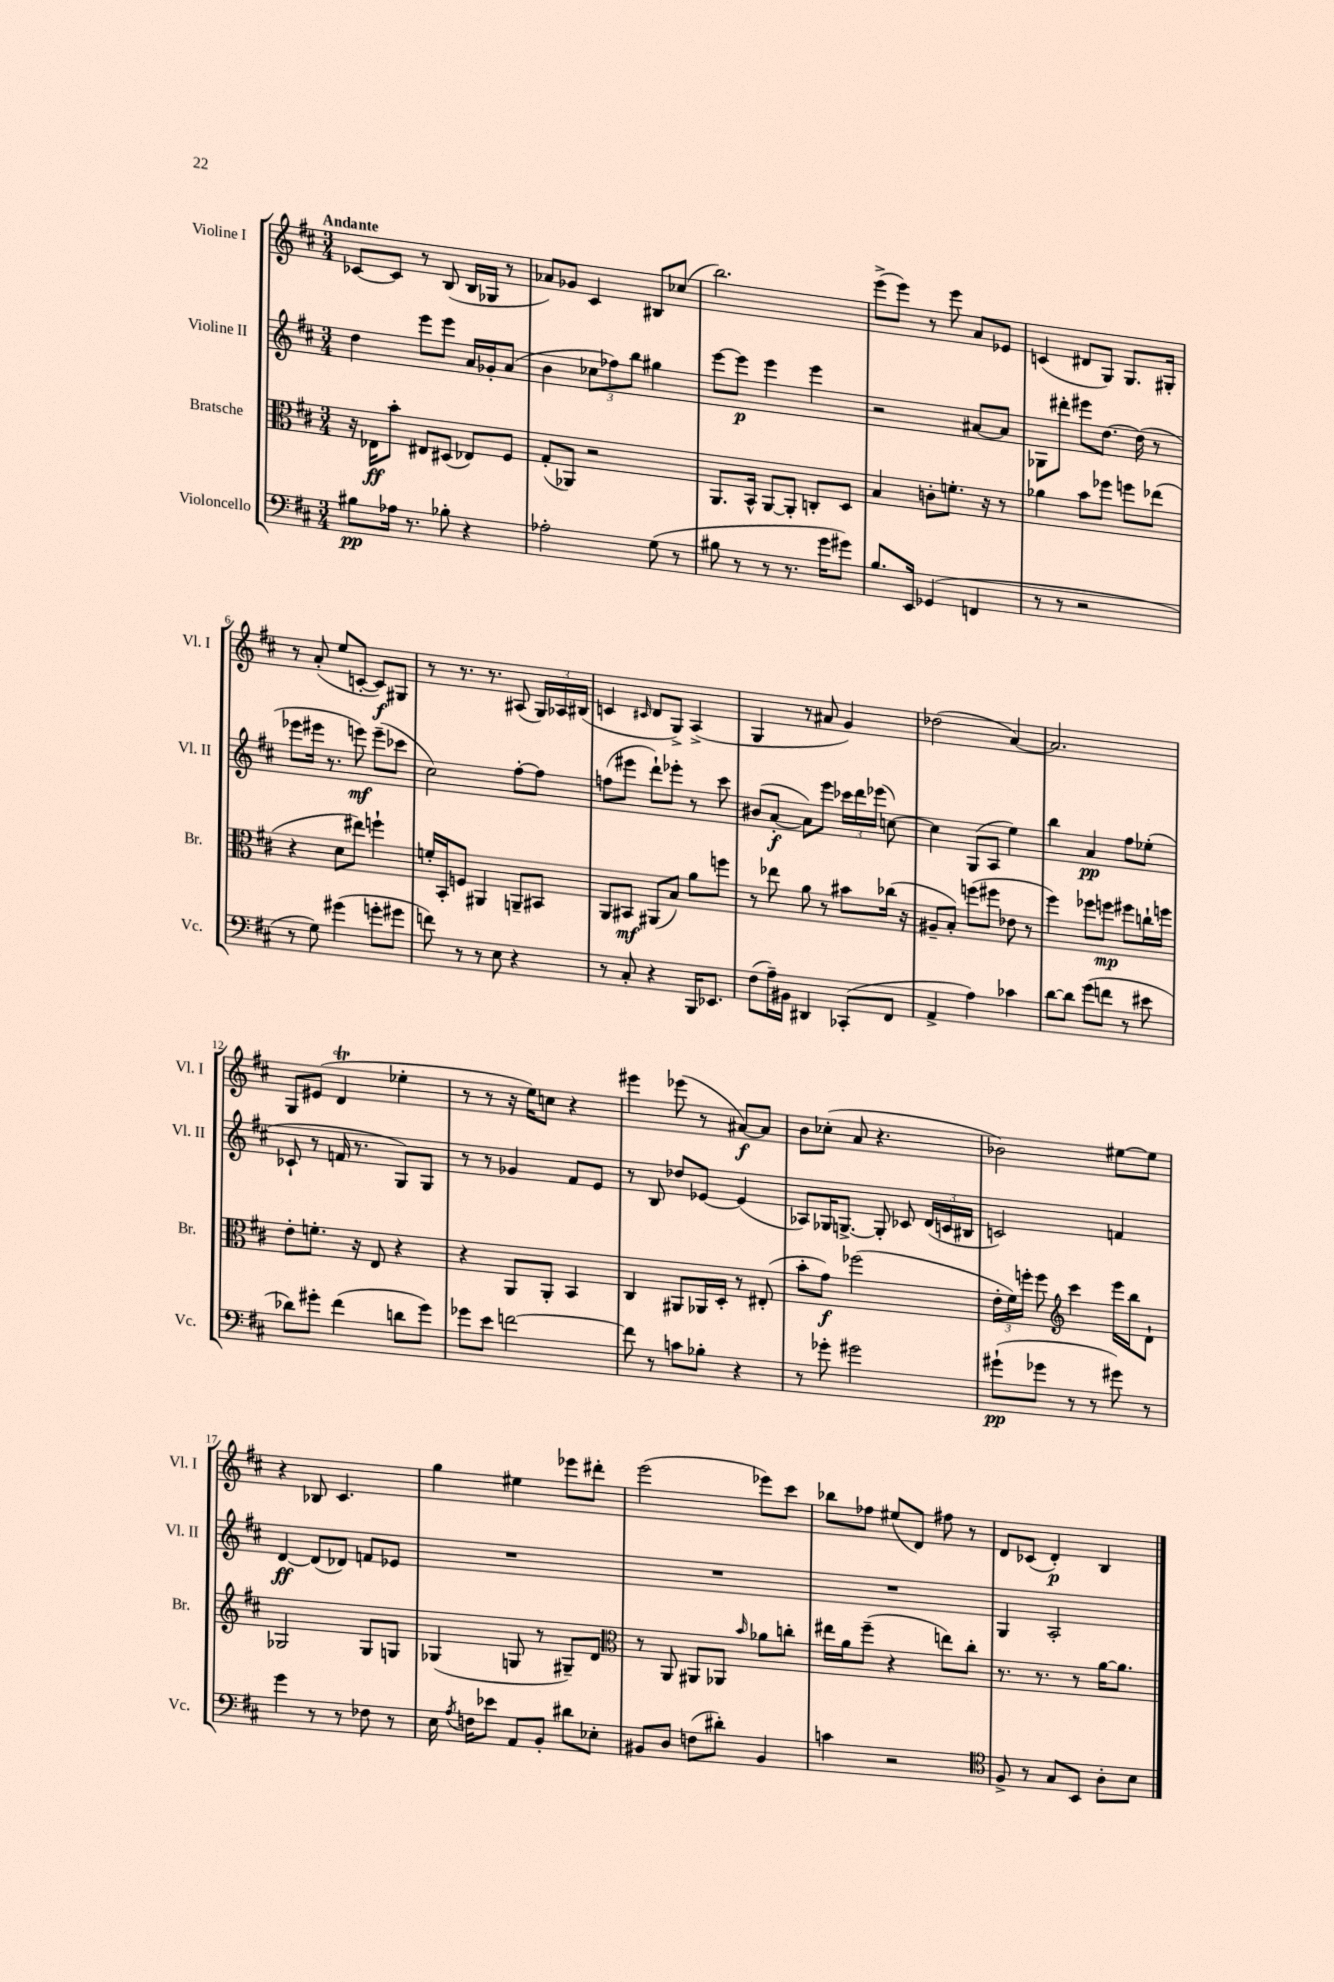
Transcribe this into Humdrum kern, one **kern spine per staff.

**kern	**dynam	**kern	**dynam	**kern	**dynam	**kern	**dynam
*part4	*part4	*part3	*part3	*part2	*part2	*part1	*part1
*staff4	*staff4	*staff3	*staff3	*staff2	*staff2	*staff1	*staff1
*I"Violoncello	*	*I"Bratsche	*	*I"Violine II	*	*I"Violine I	*
*I'Vc.	*	*I'Br.	*	*I'Vl. II	*	*I'Vl. I	*
*clefF4	*	*clefC3	*	*clefG2	*	*clefG2	*
*k[f#c#]	*	*k[f#c#]	*	*k[f#c#]	*	*k[f#c#]	*
*M3/4	*	*M3/4	*	*M3/4	*	*M3/4	*
=1	=1	=1	=1	=1	=1	=1	=1
!	!	!	!	!	!	!LO:TX:a:B:t=Andante	!
8B#X\L	pp	16r	.	4dd\	.	[8c-X/L	.
.	.	16E-X\KL	ff	.	.	.	.
16A-X\Jk	.	8b'\J	.	.	.	8c-/J]	.
8.r	.	.	.	.	.	.	.
.	.	8E#X/L	.	8eee\L	.	8r	.
8B-X'\	.	(8D#X/J	.	8eee\J	.	(8B/	.
4r	.	8E-X/L)	.	16a/LL	.	16B/LL	.
.	.	.	.	16g-X'/J	.	16G-X/JJ	.
.	.	8F#/J	.	(8a/J	.	8r	.
=2	=2	=2	=2	=2	=2	=2	=2
2A-X'\	.	(8G'/L	.	4b\	.	8a-X/L)	.
.	.	8AA-X/J)	.	.	.	8g-X/J	.
.	.	2r	.	12cc-X\L	.	4c#/	.
.	.	.	.	12ff-X\)	.	.	.
.	.	.	.	12bb\J	.	.	.
(8G\	.	.	.	4gg#X\	.	8B#X/L	.
8r	.	.	.	.	.	(8cc-X/J	.
=3	=3	=3	=3	=3	=3	=3	=3
8B#X\	.	8.AA/L	.	[8eee\L	.	2.bb\)	.
8r	.	.	.	8eee\J]	p	.	.
.	.	16BB^^/Jk	.	.	.	.	.
8r	.	[8AA/L	.	4eee\	.	.	.
8.r	.	8AA'/J]	.	.	.	.	.
.	.	8Cn'/L	.	4eee\	.	.	.
16g\KL	.	.	.	.	.	.	.
8g#X\J)	.	8D/J	.	.	.	.	.
=4	=4	=4	=4	=4	=4	=4	=4
8.B/L	.	4B/	.	2r	.	(8eee^\L	.
.	.	.	.	.	.	8eee\J)	.
16EE/Jk	.	.	.	.	.	.	.
(4GG-X/	.	8cn'\L	.	.	.	8r	.
.	.	8.fn'\J	.	.	.	8eee\	.
4FFn/	.	.	.	[8a#X/L	.	8a/L	.
.	.	16r	.	.	.	.	.
.	.	8r	.	8a#/J]	.	8e-X/J	.
=5	=5	=5	=5	=5	=5	=5	=5
8r	.	4a-X\	.	8G-X\L	.	(4cn/	.
8r	.	.	.	8ddd#X'\J	.	.	.
2r	.	8b\L	.	8eee#X\L	.	8d#X/L	.
.	.	8ff-X\J	.	[8.dd\J	.	8G/J)	.
.	.	8ffn\L	.	.	.	8.G/L	.
.	.	.	.	(16dd\]	.	.	.
.	.	(8ee-X\J	.	8r	.	.	.
.	.	.	.	.	.	16G#X'/Jk	.
!!LO:LB:g=z
=6	=6	=6	=6	=6	=6	=6	=6
8r	.	4r	.	8eee-X\L	.	8r	.
8G\)	.	.	.	16eee#X\Jk	.	(8a'/	.
.	.	.	.	8.r	.	.	.
(4g#X\	.	8d\L	.	.	.	8ee/L	.
.	.	8ee#X\J)	.	8eeen\)	mf	[8cn'/J	.
8gn'\L	.	4ffn`\	.	(8eee~\L	.	8c/L])	f
8g#X\J	.	.	.	8ccc-X\J	.	8G#X/J	.
=7	=7	=7	=7	=7	=7	=7	=7
8fn\)	.	16fn'/LL	.	2cc#\)	.	8r	.
.	.	16BB'/J	.	.	.	.	.
8r	.	8Fn/J	.	.	.	8.r	.
8r	.	4AA#X/	.	.	.	.	.
.	.	.	.	.	.	8.r	.
8E\	.	.	.	.	.	.	.
4r	.	8AAn~/L	.	[8ff#'\L	.	(8A#X/	.
.	.	8BB#X/J	.	8ff#\J]	.	24G/LL)	.
.	.	.	.	.	.	24A-X/	.
.	.	.	.	.	.	(24B#X/JJ	.
=8	=8	=8	=8	=8	=8	=8	=8
8r	.	8AA/L	.	(8ffn\L	.	4cn/	.
8C#'/	.	8BB#X/J	mf	8eee#X\J	.	.	.
.	.	.	.	.	.	16qqc#X/	.
4r	.	(8AA#X/L	.	8ddd`\L)	.	8d/L	.
.	.	8B/J)	.	8eee-X'\J	.	8G^/J)	.
16BBB/KL	.	8a\L	.	8r	.	(4A^/	.
8.EE-X/J	.	.	.	.	.	.	.
.	.	8ffn\J	.	8ccc#\	.	.	.
=9	=9	=9	=9	=9	=9	=9	=9
(8F#\L	.	8r	.	(8b#X/L	.	4G/	.
16A~\L)	.	8ee-X\	.	[8a'/J	f	.	.
16BB#X\JJ	.	.	.	.	.	.	.
4DD#X/	.	8a\	.	8a\L])	.	8r	.
.	.	8r	.	8eee\J	.	8a#X/	.
(8CC-X'/L	.	8b#X\L	.	24ccc-X\LL	.	4g/)	.
.	.	.	.	24ddd\	.	.	.
.	.	.	.	(24eee-X\JJ	.	.	.
8FF#/J	.	(16cc-X\Jk	.	[8ccn\)	.	.	.
.	.	16r	.	.	.	.	.
=10	=10	=10	=10	=10	=10	=10	=10
4AA^/	.	8A#X~/L	.	4cc\]	.	(2dd-X\	.
.	.	8B'/J)	.	.	.	.	.
4A\)	.	(8ffn\L	.	(8G/L	.	.	.
.	.	8ff#X\J	.	8A/J	.	.	.
4c-X\	.	8e-X\	.	4ee\)	.	[4a/)	.
.	.	8r	.	.	.	.	.
=11	=11	=11	=11	=11	=11	=11	=11
[8d\L	.	4ff#\)	.	4bb\	.	2.a/]	.
8d\J]	.	.	.	.	.	.	.
(8g\L	.	8ff-X\L	.	4a/	pp	.	.
8fn\J	.	8ffn\J	mp	.	.	.	.
8r	.	8ff#X\L	.	8ff#\L	.	.	.
8e#X\	.	16ccn`\L	.	(8ee-X'\J	.	.	.
.	.	16ffn\JJ	.	.	.	.	.
!!LO:LB:g=z
=12	=12	=12	=12	=12	=12	=12	=12
8d-X\L)	.	8e'\L	.	8c-X`/	.	8G/L	.
8g#X'\J	.	8.fn'\J	.	8r	.	(8e#X/J	.
(4f#\	.	.	.	16fn/	.	4dT/	.
.	.	16r	.	8.r	.	.	.
.	.	8E/	.	.	.	.	.
8dn\L	.	4r	.	8G/L)	.	4ee-X'\	.
8g#\J)	.	.	.	8G/J	.	.	.
=13	=13	=13	=13	=13	=13	=13	=13
8g-X\L	.	4r	.	8r	.	8r	.
8e\J	.	.	.	8r	.	8r	.
[2fn\	.	8AA/L	.	4g-X/	.	16r	.
.	.	.	.	.	.	16ee\KL)	.
.	.	8AA'/J	.	.	.	8ccn\J	.
.	.	4BB/	.	8f#/L	.	4r	.
.	.	.	.	8e/J	.	.	.
=14	=14	=14	=14	=14	=14	=14	=14
8f\]	.	4C#/	.	8r	.	4eee#X\	.
8r	.	.	.	8B/	.	.	.
8cn\L	.	8AA#X/L	.	8dd-X/L	.	(8eee-X\	.
8B-X'\J	.	16AA-X/L	.	[8e-X/J	.	8r	.
.	.	16D'/JJ	.	.	.	.	.
4r	.	8r	.	(4e-/]	.	[8a#X/L)	f
.	.	(8E#X'/	.	.	.	8a#/J]	.
=15	=15	=15	=15	=15	=15	=15	=15
8r	.	8b'\L	.	8A-X/L)	.	8b\L	.
8g-X'\	.	8g\J)	f	16G-X/K	.	(8cc-X'\J	.
.	.	.	.	[8.Gn^/J	.	.	.
2g#X\	.	(2ff-X\	.	.	.	8a/	.
.	.	.	.	8G'/]	.	4.r	.
.	.	.	.	8c-X/	.	.	.
.	.	.	.	(24d/LL	.	.	.
.	.	.	.	24cn/	.	.	.
.	.	.	.	24B#X/JJ	.	.	.
=16	=16	=16	=16	=16	=16	=16	=16
(8g#X`\L	pp	24e'\LL	.	2cn/)	.	2b-X\)	.
.	.	24f#\)	.	.	.	.	.
.	.	24ffn'\JJ	.	.	.	.	.
8g-X\J	.	8ff\	.	.	.	.	.
*	*	*clefG2	*	*	*	*	*
8r	.	4ccc#\	.	.	.	.	.
8r	.	.	.	.	.	.	.
8g#X\)	.	16eee\LL	.	4fn/	.	[8ee#X\L	.
.	.	16bb\J	.	.	.	.	.
8r	.	8d`\J	.	.	.	8ee#\J]	.
!!LO:LB:g=z
=17	=17	=17	=17	=17	=17	=17	=17
4g\	.	2G-X/	.	[4d/	ff	4r	.
8r	.	.	.	(8d/L]	.	8B-X/	.
8r	.	.	.	8d-X/J)	.	4.c#/	.
8F-X\	.	8G-/L	.	8fn/L	.	.	.
8r	.	8Gn/J	.	8e-X/J	.	.	.
=18	=18	=18	=18	=18	=18	=18	=18
16E\	.	(4G-X/	.	2.r	.	4gg\	.
8qA/	.	.	.	.	.	.	.
16Fn\KL	.	.	.	.	.	.	.
8e-X\J	.	.	.	.	.	.	.
8AA/L	.	8Gn/	.	.	.	4ee#X\	.
8BB'/J	.	8r	.	.	.	.	.
8d#X\L	.	8G#X~/L)	.	.	.	8eee-X\L	.
8E-X'\J	.	8d/J	.	.	.	8ddd#X'\J	.
=19	=19	=19	=19	=19	=19	=19	=19
*	*	*clefC3	*	*	*	*	*
8BB#X/L	.	8r	.	2.r	.	(2eee\	.
8D/J	.	8AA/	.	.	.	.	.
(8Fn\L	.	8AA#X/L	.	.	.	.	.
8d#X'\J)	.	8AA-X/J	.	.	.	.	.
.	.	16qqb/	.	.	.	.	.
4BB#/	.	8a-X\L	.	.	.	8eee-X\L)	.
.	.	8ccn'\J	.	.	.	8ccc#\J	.
=20	=20	=20	=20	=20	=20	=20	=20
4cn\	.	16ee#X\LL	.	2.r	.	8bb-X\L	.
.	.	16a\J	.	.	.	.	.
.	.	(8ff#~\J	.	.	.	8ff-X\J	.
2r	.	4r	.	.	.	(8ee#X/L	.
.	.	.	.	.	.	8d/J)	.
.	.	8een\L)	.	.	.	8ff#X\	.
.	.	8cc#'\J	.	.	.	8r	.
=21	=21	=21	=21	=21	=21	=21	=21
*clefC4	*	*	*	*	*	*	*
8F#^/	.	8.r	.	4G/	.	8d/L	.
8r	.	.	.	.	.	(8c-X/J	.
.	.	8.r	.	.	.	.	.
8G/L	.	.	.	2A'/	.	4d'/)	p
8BB/J	.	8r	.	.	.	.	.
8A'\L	.	[16a\KL	.	.	.	4B/	.
.	.	8.a\J]	.	.	.	.	.
8B\J	.	.	.	.	.	.	.
==	==	==	==	==	==	==	==
*-	*-	*-	*-	*-	*-	*-	*-
